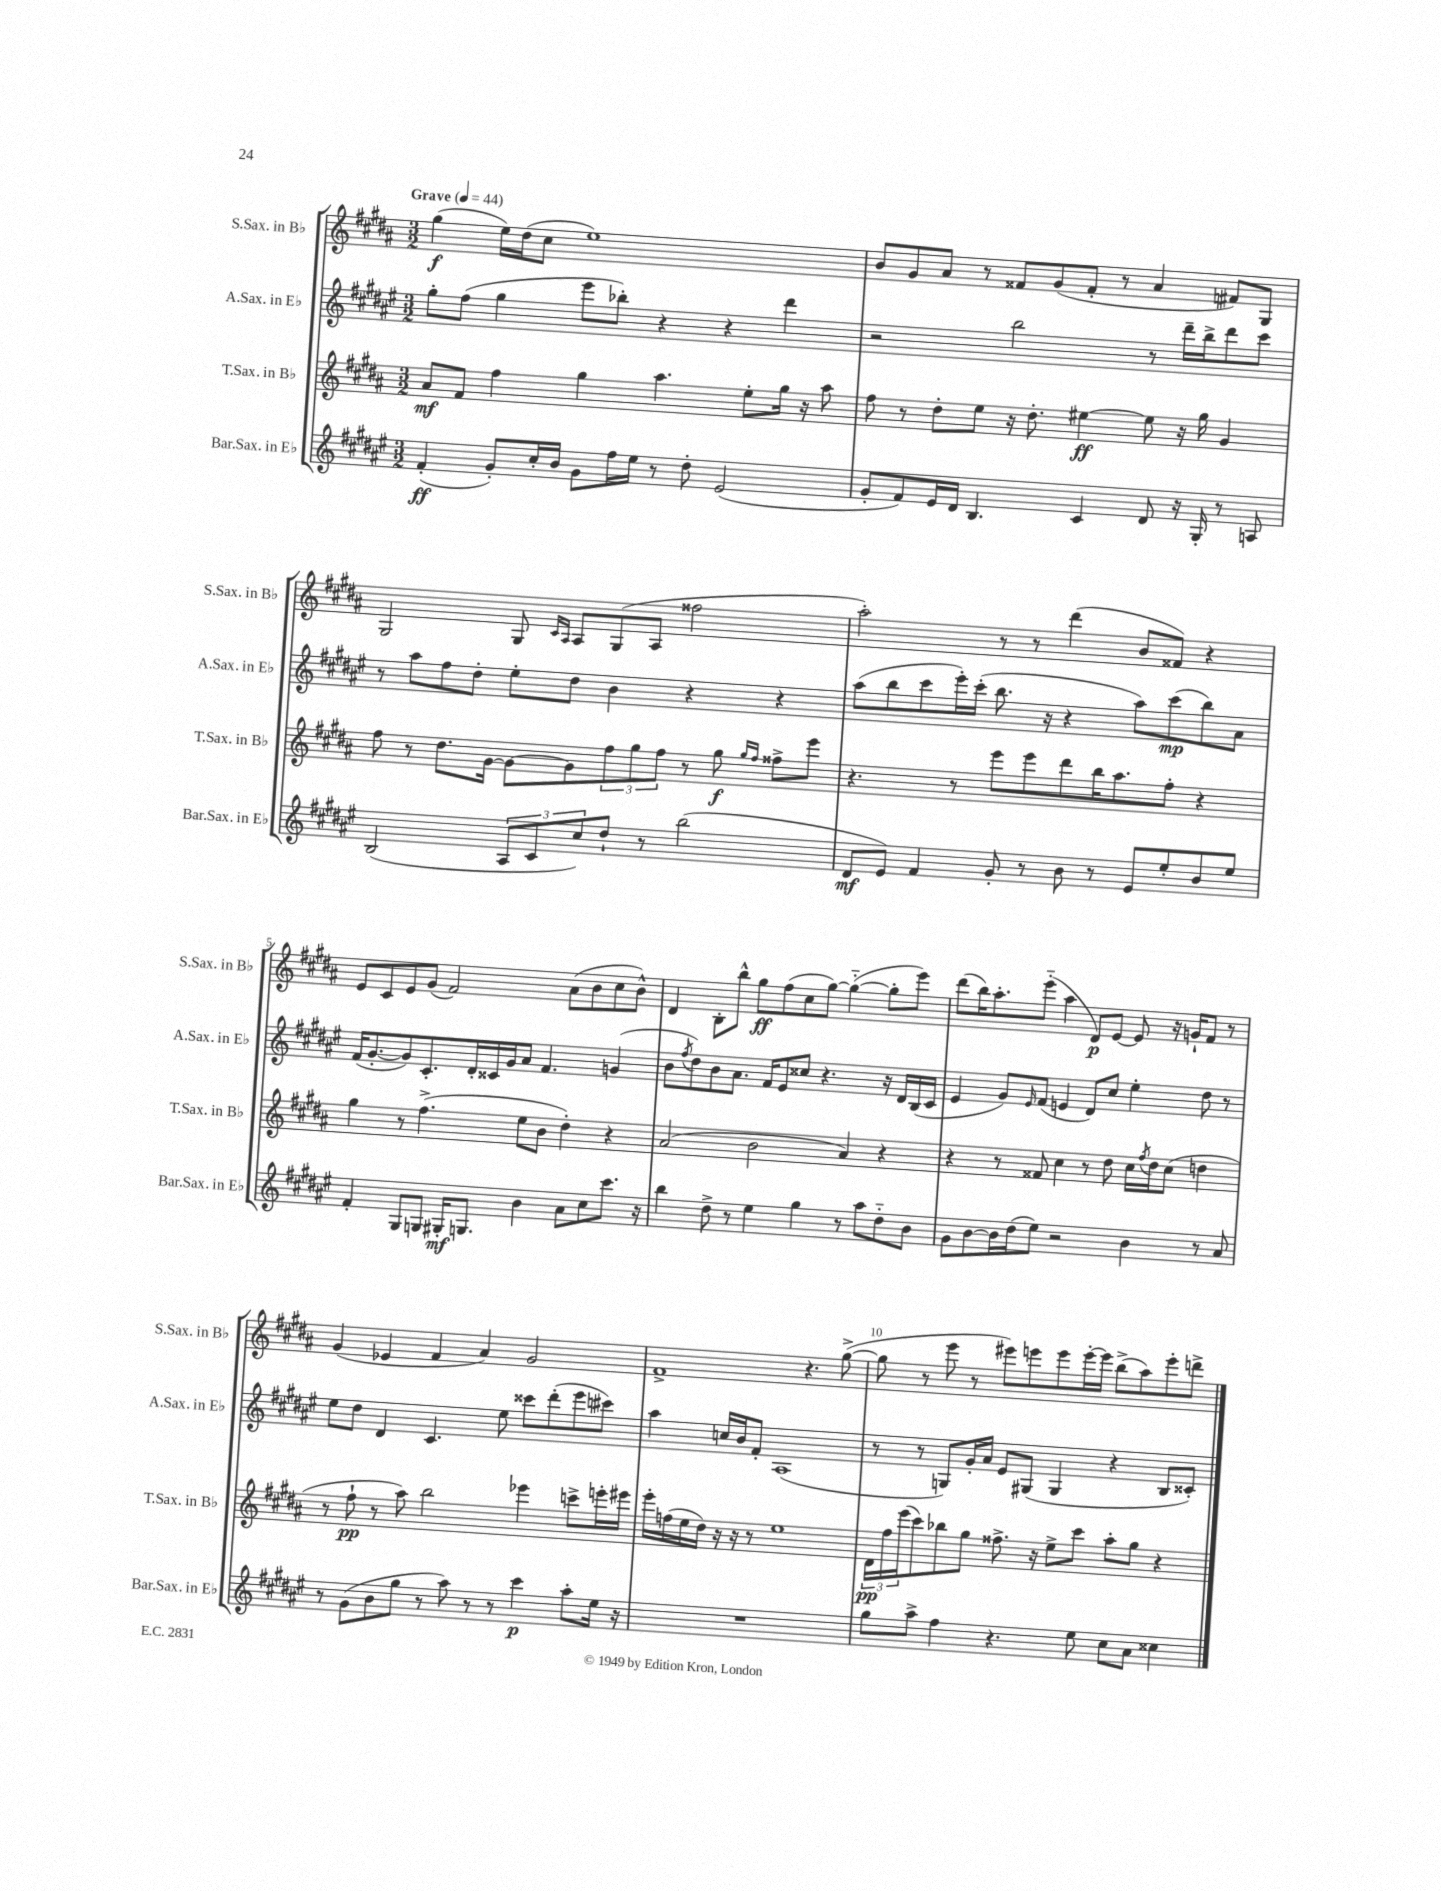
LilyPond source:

<<
\new StaffGroup <<
\new Staff = "s0" \with { instrumentName = "S.Sax. in Bb" shortInstrumentName = "S.Sax. in Bb" } {
    \clef treble \key b \major \numericTimeSignature \time 3/2 \tempo "Grave" 4 = 44
    gis''4\f( e''16) dis''16( cis''8 e''1) |
    b'8 gis'8 ais'8 r8 fisis'8 gis'8( fisis'8-. r8 ais'4 fis'8) gis8 |
    gis2 gis8 \grace { cis'16 ais16 } ais8 gis8( ais8 fisis''2 |
    ais''2-.) r8 r8 dis'''4( b'8 fisis'8) r4 |
    e'8 cis'8 e'8 gis'8( fis'2) ais'8( b'8 cis''8 b'8-^) |
    dis'4 b8-. b''8-^ gis''8\ff fis''8( cis''8 gis''8~) gis''4~-_( gis''8-. e'''8) |
    dis'''8( b''16) ais''8.-. e'''8-_( ais''4 dis'8\p) e'8~ e'8 r16 g'16-! fis'8 r8 |
    gis'4( ees'4 fis'4 ais'4) gis'2 |
    fis'1-> r4. gis''8~->( |
    gis''8 r8 e'''8 r8 eis'''8) e'''8 e'''8 e'''16~-. e'''16 b''8->( ais''8) e'''8-. d'''8-> \bar "|." |
}
\new Staff = "s1" \with { instrumentName = "A.Sax. in Eb" shortInstrumentName = "A.Sax. in Eb" } {
    \clef treble \key fis \major \numericTimeSignature \time 3/2
    gis''8-. fis''8( gis''4 eis'''8 bes''8-.) r4 r4 dis'''4 |
    r2 b''2 r8 dis'''16-- b''16-> dis'''8 cis'''8 |
    r8 ais''8 fis''8 dis''8-. eis''8-. dis''8 b'4 r4 r4 |
    ais''8( b''8 cis'''8 eis'''16-.) cis'''16-.( b''8. r16 r4 ais''8) cis'''8\mp( b''8) ais'8 |
    fis'16( gis'8.~-. gis'8) cis'8.-. dis'16-. cisis'16 gis'16 ais'8 fis'4. g'4( |
    b'8 \acciaccatura { fis''8 } dis''8) b'8 ais'8. fis'16 eis'8 cisis''8 r4. r16 dis'16 b16( cis'16 |
    eis'4 gis'8) \grace { eis'16 } fis'8( e'4 dis'8) cis''8 eis''4-. dis''8 r8 |
    eis''8 dis''8 dis'4 cis'4. eis''8 cisis'''8 dis'''8-.( eis'''8 cis'''8) |
    ais''4 c''16 b'16 fis'8-. ais1( |
    r8 r8 g8) gis'16-. ais'16 eis'8 gis8( gis4 r4 b8 cisis'8-.) \bar "|." |
}
\new Staff = "s2" \with { instrumentName = "T.Sax. in Bb" shortInstrumentName = "T.Sax. in Bb" } {
    \clef treble \key b \major \numericTimeSignature \time 3/2
    ais'8\mf fis'8 fis''4 gis''4 ais''4. e''8-. gis''16 r16 ais''8 |
    fis''8 r8 dis''8-. e''8 r16 dis''8.-. eis''4~\ff eis''8 r16 gis''16 gis'4 |
    fis''8 r8 dis''8. gis'16~ gis'8~ gis'8 \tuplet 3/2 { fis''8 gis''8 fis''8 } r8 gis''8\f \grace { gis''16 fis''16 } fisis''8-> e'''8 |
    r4. r8 e'''8 e'''8 dis'''8 b''16 ais''8. fis''8-. r4 |
    gis''4 r8 fis''4.->( e''8 b'8 dis''4-.) r4 |
    ais'2( b'2 ais'4) r4 |
    r4 r8 fisis'8 cis''4 r8 dis''8 cis''16 \acciaccatura { fis''8 } dis''16 cis''8( d''4 |
    r8 fis''8-!\pp r8 ais''8) b''2 ees'''4 c'''8-> e'''16-. eis'''16 |
    e'''16-. f''16( e''16 dis''16) r16 r16 r8 e''1 |
    \tuplet 3/2 { dis'16\pp fis''16 e'''16( } cis'''8) bes''8 gis''8 fisis''8.-> r16 e''8-> cis'''8 ais''8-. gis''8 r4 \bar "|." |
}
\new Staff = "s3" \with { instrumentName = "Bar.Sax. in Eb" shortInstrumentName = "Bar.Sax. in Eb" } {
    \clef treble \key fis \major \numericTimeSignature \time 3/2
    fis'4-.\ff( gis'8-.) cis''16-. b'16 gis'8 fis''16 eis''16 r8 dis''8-. eis'2( |
    gis'8-. fis'8) eis'16 dis'16 b4. cis'4 dis'8 r16 gis16-. r8 a8 |
    b2( \tuplet 3/2 { ais8 cis'8 cis''8) } dis''8-! r8 b''2( |
    dis'8\mf eis'8) fis'4 gis'8-. r8 b'8 r8 eis'8 eis''8-. b'8 eis''8 |
    fis'4-. gis8 g8 gis16-.\mf g8. b'4 ais'8 cis''8 cis'''8. r16 |
    b''4 dis''8-> r8 eis''4 gis''4 r8 ais''8 dis''8-_ b'8 |
    gis'8 b'8~ b'16 dis''16( eis''8) r2 b'4 r8 ais'8 |
    r8 gis'8( b'8 gis''8 r8 ais''8) r8 r8 cis'''4\p ais''8-. eis''16 r16 |
    R1. |
    gis''8 ais''8-> fis''4 r4. eis''8 cis''8 ais'8 cisis''4 \bar "|." |
}
>>
>>
\layout { \context { \Score \override BarNumber.break-visibility = ##(#f #t #t) barNumberVisibility = #(every-nth-bar-number-visible 5) } }
